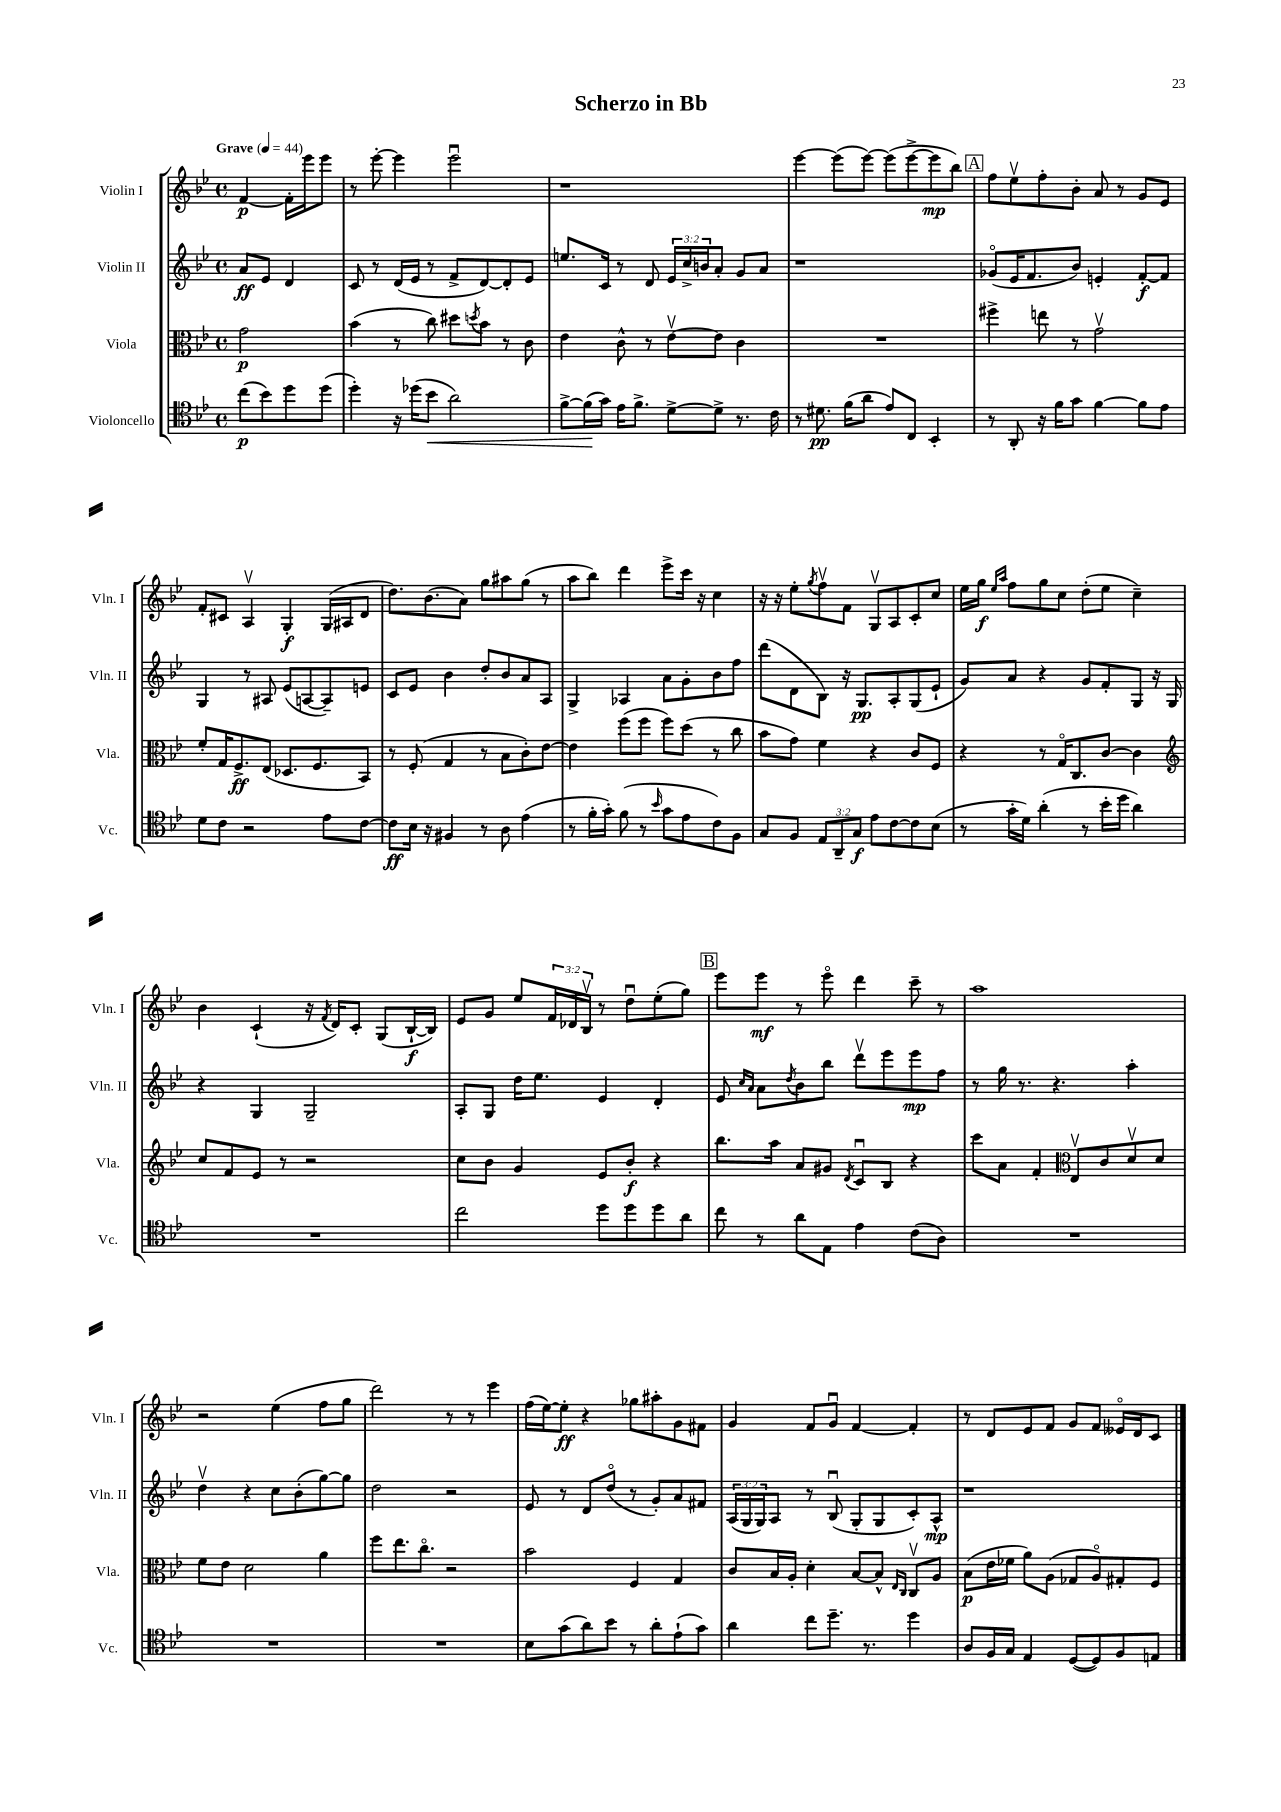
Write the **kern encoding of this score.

**kern	**dynam	**kern	**dynam	**kern	**dynam	**kern	**dynam
*part4	*part4	*part3	*part3	*part2	*part2	*part1	*part1
*staff4	*staff4	*staff3	*staff3	*staff2	*staff2	*staff1	*staff1
*I"Violoncello	*	*I"Viola	*	*I"Violin II	*	*I"Violin I	*
*I'Vc.	*	*I'Vla.	*	*I'Vln. II	*	*I'Vln. I	*
*clefC4	*	*clefC3	*	*clefG2	*	*clefG2	*
*k[b-e-]	*	*k[b-e-]	*	*k[b-e-]	*	*k[b-e-]	*
*M4/4	*	*M4/4	*	*M4/4	*	*M4/4	*
*met(c)	*	*met(c)	*	*met(c)	*	*met(c)	*
*MM44	*	*MM44	*	*MM44	*	*MM44	*
=	=	=	=	=	=	=	=
!	!	!	!	!	!	!LO:TX:a:B:t=Grave	!
(8cc\L	p	2g\	p	8a/L	ff	[4f/	p
8b-\)	.	.	.	8e-/J	.	.	.
8dd\	.	.	.	4d/	.	16f'\LL]	.
.	.	.	.	.	.	16eee-\J	.
(8dd\J	.	.	.	.	.	8eee-\J	.
=1	=1	=1	=1	=1	=1	=1	=1
4dd'\)	.	(4b-\	.	8c/	.	8r	.
.	.	.	.	8r	.	[8eee-'\	.
16r	.	8r	.	(16d/LL	.	4eee-\]	.
(16dd-X\KL	.	.	.	16e-/JJ	.	.	.
!	!LO:HP:b	!	!	!	!	!	!
8b-\J	<	8cc\)	.	8r	.	.	.
2a\)	.	8dd#X\L	.	8f^/L	.	2eee-u\	.
.	.	8qddn/	.	.	.	.	.
.	.	8b-\J	.	[8d/)	.	.	.
.	.	8r	.	8d'/]	.	.	.
.	.	8c\	.	8e-/J	.	.	.
=2	=2	=2	=2	=2	=2	=2	=2
[8f^\L	.	4e-\	.	8.een/L	.	1r	.
(16f\L]	.	.	.	.	.	.	.
16g\JJ)	[	.	.	16c/Jk	.	.	.
16e-\KL	.	8c^^\	.	8r	.	.	.
8.f^\J	.	.	.	.	.	.	.
.	.	8r	.	8d/	.	.	.
[8d^\L	.	[8e-v\L	.	24e-/LL	.	.	.
.	.	.	.	24cc^/	.	.	.
.	.	.	.	24bn/J	.	.	.
8d^\J]	.	8e-\J]	.	8a'/J	.	.	.
8.r	.	4c\	.	8g/L	.	.	.
.	.	.	.	8a/J	.	.	.
16c\	.	.	.	.	.	.	.
=3	=3	=3	=3	=3	=3	=3	=3
8r	.	1r	.	1r	.	[4eee-\	.
8.d#X\	pp	.	.	.	.	.	.
.	.	.	.	.	.	(8eee-\L]	.
(16f\KL	.	.	.	.	.	.	.
8a\J	.	.	.	.	.	[8eee-\J)	.
8e-/L)	.	.	.	.	.	(8eee-\L]	.
8C/J	.	.	.	.	.	[8eee-^\	.
4BB-'/	.	.	.	.	.	8eee-\]	mp
.	.	.	.	.	.	8bb-\J)	.
!!LO:REH:place=s1:t=A
=4	=4	=4	=4	=4	=4	=4	=4
8r	.	4ff#X^\	.	(8g-X/L	.	8ff\L	.
8AA'/	.	.	.	16e-/K	.	8ee-v\	.
.	.	.	.	8.f/	.	.	.
16r	.	8een\	.	.	.	8ff'\	.
16f\KL	.	.	.	.	.	.	.
8g\J	.	8r	.	8b-/J)	.	8b-'\J	.
[4f\	.	2gv\	.	4en'/	.	8a/	.
.	.	.	.	.	.	8r	.
8f\L]	.	.	.	[8f'/L	f	8g/L	.
8e-\J	.	.	.	8f/J]	.	8e-/J	.
!!LO:LB:g=z
=5	=5	=5	=5	=5	=5	=5	=5
8d\L	.	8f'/L	.	4G/	.	8f'/L	.
8c\J	.	16G/K	.	.	.	8c#X/J	.
.	.	8.F^/	ff	.	.	.	.
2r	.	.	.	8r	.	4Av/	.
.	.	(8E-/J	.	8A#X/	.	.	.
.	.	8.D-X/L	.	(8e-/L	.	4G'/	f
.	.	.	.	[8An/	.	.	.
.	.	8.F/	.	.	.	.	.
8e-\L	.	.	.	8A~/])	.	(16G/LL	.
.	.	.	.	.	.	16A#X/J	.
[8c\J	.	8BB-/J)	.	8en/J	.	8d/J	.
=6	=6	=6	=6	=6	=6	=6	=6
8c\L]	ff	8r	.	8c/L	.	8.dd\L)	.
16B-\Jk	.	(8F'/	.	8e-/J	.	.	.
16r	.	.	.	.	.	(8.b-\	.
4F#X/	.	4G/	.	4b-\	.	.	.
.	.	.	.	.	.	8a\J)	.
8r	.	8r	.	8dd'/L	.	8gg\L	.
8A\	.	8B-\L	.	8b-/	.	8aa#X\	.
(4e-\	.	8c'\)	.	8a/	.	(8gg\J	.
.	.	[8e-\J	.	8A/J	.	8r	.
=7	=7	=7	=7	=7	=7	=7	=7
8r	.	4e-\]	.	4G^/	.	8aa\L	.
16f'\LL	.	.	.	.	.	8bb-\J)	.
16g'\JJ)	.	.	.	.	.	.	.
(8f\	.	(8ff\L	.	4A-X/	.	4ddd\	.
8r	.	8ff\J	.	.	.	.	.
16qqb-/	.	.	.	.	.	.	.
8g\L	.	8ff\L)	.	8a\L	.	8eee-^\L	.
8e-\	.	(8dd\J	.	8g'\	.	16ccc\Jk	.
.	.	.	.	.	.	16r	.
8c\)	.	8r	.	8b-\	.	4cc\	.
8F\J	.	8cc\	.	8ff\J	.	.	.
=8	=8	=8	=8	=8	=8	=8	=8
8G/L	.	8b-\L	.	(8ddd\L	.	16r	.
.	.	.	.	.	.	16r	.
8F/J	.	8g\J)	.	8d\	.	8ee-'\L	.
.	.	.	.	.	.	8qgg/	.
12E-/L	.	4f\	.	8B-\J)	.	8ffv\	.
12AA~/	.	.	.	.	.	.	.
.	.	.	.	16r	.	8f\J	.
12G/J	f	.	.	.	.	.	.
.	.	.	.	8.G/L	pp	.	.
8e-\L	.	4r	.	.	.	8Gv/L	.
[8c\	.	.	.	8A'/	.	8A/	.
8c\]	.	8c/L	.	(8G/	.	8c'/	.
(8B-\J	.	8F/J	.	8e-`/J	.	8cc/J	.
=9	=9	=9	=9	=9	=9	=9	=9
8r	.	4r	.	8g/L)	.	16ee-\LL	.
.	.	.	.	.	.	16gg\JJ	f
.	.	.	.	.	.	16qqee-/LL	.
.	.	.	.	.	.	16qqaa/JJ	.
16g'\LL	.	.	.	8a/J	.	8ff\L	.
16d\JJ)	.	.	.	.	.	.	.
(4a'\	.	8r	.	4r	.	8gg\	.
.	.	16G/KL	.	.	.	8cc\J	.
.	.	8.C/	.	.	.	.	.
8r	.	.	.	8g/L	.	(8dd'\L	.
16b-'\LL	.	[8c/J	.	8f'/	.	8ee-\J	.
16dd\JJ	.	.	.	.	.	.	.
4a\)	.	4c\]	.	8G/J	.	4cc~\)	.
.	.	.	.	16r	.	.	.
.	.	.	.	16G/	.	.	.
!!LO:LB:g=z
=10	=10	=10	=10	=10	=10	=10	=10
*	*	*clefG2	*	*	*	*	*
1r	.	8cc/L	.	4r	.	4b-\	.
.	.	8f/	.	.	.	.	.
.	.	8e-/J	.	4G/	.	(4c`/	.
.	.	8r	.	.	.	.	.
.	.	2r	.	2G~/	.	16r	.
.	.	.	.	.	.	8qf/	.
.	.	.	.	.	.	16d/KL)	.
.	.	.	.	.	.	8c'/J	.
.	.	.	.	.	.	(8G/L	.
.	.	.	.	.	.	[16B-`/L	f
.	.	.	.	.	.	16B-/JJ])	.
=11	=11	=11	=11	=11	=11	=11	=11
2cc\	.	8cc\L	.	8A'/L	.	8e-/L	.
.	.	8b-\J	.	8G/J	.	8g/J	.
.	.	4g/	.	16dd\KL	.	8ee-/L	.
.	.	.	.	8.ee-\J	.	.	.
.	.	.	.	.	.	24f/L	.
.	.	.	.	.	.	24d-X/	.
.	.	.	.	.	.	24B-v/JJ	.
8dd\L	.	8e-/L	.	4e-/	.	8r	.
8dd\	.	8b-'/J	f	.	.	8ddu\L	.
8dd\	.	4r	.	4d'/	.	(8ee-'\	.
8a\J	.	.	.	.	.	8gg\J)	.
!!LO:REH:place=s1:t=B
=12	=12	=12	=12	=12	=12	=12	=12
8cc\	.	8.bb-\L	.	8e-/	.	8eee-\L	.
.	.	.	.	16qqcc/LL	.	.	.
.	.	.	.	16qqa/JJ	.	.	.
8r	.	.	.	8a\L	.	8eee-\J	mf
.	.	16aa\Jk	.	.	.	.	.
.	.	.	.	8qdd/	.	.	.
8a\L	.	8a/L	.	8b-\	.	8r	.
8E-\J	.	8g#X/J	.	8bb-\J	.	8eee-\	.
.	.	8qd/	.	.	.	.	.
4e-\	.	8cu/L	.	8dddv\L	.	4ddd\	.
.	.	8B-/J	.	8eee-\	.	.	.
(8c\L	.	4r	.	8eee-\	mp	8ccc~\	.
8A\J)	.	.	.	8ff\J	.	8r	.
=13	=13	=13	=13	=13	=13	=13	=13
1r	.	8ccc\L	.	8r	.	1aa	.
.	.	8a\J	.	16gg\	.	.	.
.	.	.	.	8.r	.	.	.
.	.	4f'/	.	.	.	.	.
.	.	.	.	4.r	.	.	.
*	*	*clefC3	*	*	*	*	*
.	.	8E-v/L	.	.	.	.	.
.	.	8c/	.	.	.	.	.
.	.	8dv/	.	4aa'\	.	.	.
.	.	8d/J	.	.	.	.	.
!!LO:LB:g=z
=14	=14	=14	=14	=14	=14	=14	=14
1r	.	8f\L	.	4ddv\	.	2r	.
.	.	8e-\J	.	.	.	.	.
.	.	2d\	.	4r	.	.	.
.	.	.	.	8cc\L	.	(4ee-\	.
.	.	.	.	(8b-'\	.	.	.
.	.	4a\	.	[8gg\)	.	8ff\L	.
.	.	.	.	8gg\J]	.	8gg\J	.
=15	=15	=15	=15	=15	=15	=15	=15
1r	.	8ff\L	.	2dd\	.	2ddd\)	.
.	.	8.ee-\	.	.	.	.	.
.	.	8.cc\J	.	.	.	.	.
.	.	2r	.	2r	.	8r	.
.	.	.	.	.	.	8r	.
.	.	.	.	.	.	4eee-\	.
=16	=16	=16	=16	=16	=16	=16	=16
8B-\L	.	2b-\	.	8e-/	.	(16ff\LL	.
.	.	.	.	.	.	[16ee-\J)	.
(8g\	.	.	.	8r	.	8ee-'\J]	ff
8a\)	.	.	.	8d/L	.	4r	.
8b-\J	.	.	.	(8dd/J	.	.	.
8r	.	4F/	.	8r	.	8gg-X\L	.
8a'\L	.	.	.	8g'/L)	.	8aa#X'\	.
(8e-`\	.	4G/	.	8a/	.	8g\	.
8g\J)	.	.	.	8f#X/J	.	8f#X\J	.
=17	=17	=17	=17	=17	=17	=17	=17
4a\	.	8c/L	.	(24A/LL	.	4g/	.
.	.	.	.	24G/	.	.	.
.	.	.	.	24G/J)	.	.	.
.	.	16B-/L	.	8A/J	.	.	.
.	.	16A'/JJ	.	.	.	.	.
8cc\L	.	4d'\	.	8r	.	8f/L	.
8.dd~\J	.	.	.	(8B-u/	.	8gu/J	.
.	.	[8B-/L	.	8G'/L	.	[4f/	.
8.r	.	.	.	.	.	.	.
.	.	8B-^^/J]	.	8G/	.	.	.
.	.	16qqE-/LL	.	.	.	.	.
.	.	16qqC/JJ	.	.	.	.	.
4dd\	.	8Cv/L	.	8c'/)	.	4f'/]	.
.	.	8A/J	.	8A^^/J	mp	.	.
=18	=18	=18	=18	=18	=18	=18	=18
8A/L	.	(8B-\L	p	1r	.	8r	.
16F/L	.	16e-\L	.	.	.	8d/L	.
16G/JJ	.	16f-X\JJ	.	.	.	.	.
4E-/	.	8a\L)	.	.	.	8e-/	.
.	.	(8A\J	.	.	.	8f/J	.
([8D/L	.	8G-X/L	.	.	.	8g/L	.
8D/])	.	8A/)	.	.	.	8f/J	.
8F/	.	8G#X'/	.	.	.	16e--X/LL	.
.	.	.	.	.	.	16d/J	.
8En/J	.	8F/J	.	.	.	8c/J	.
==	==	==	==	==	==	==	==
*-	*-	*-	*-	*-	*-	*-	*-
